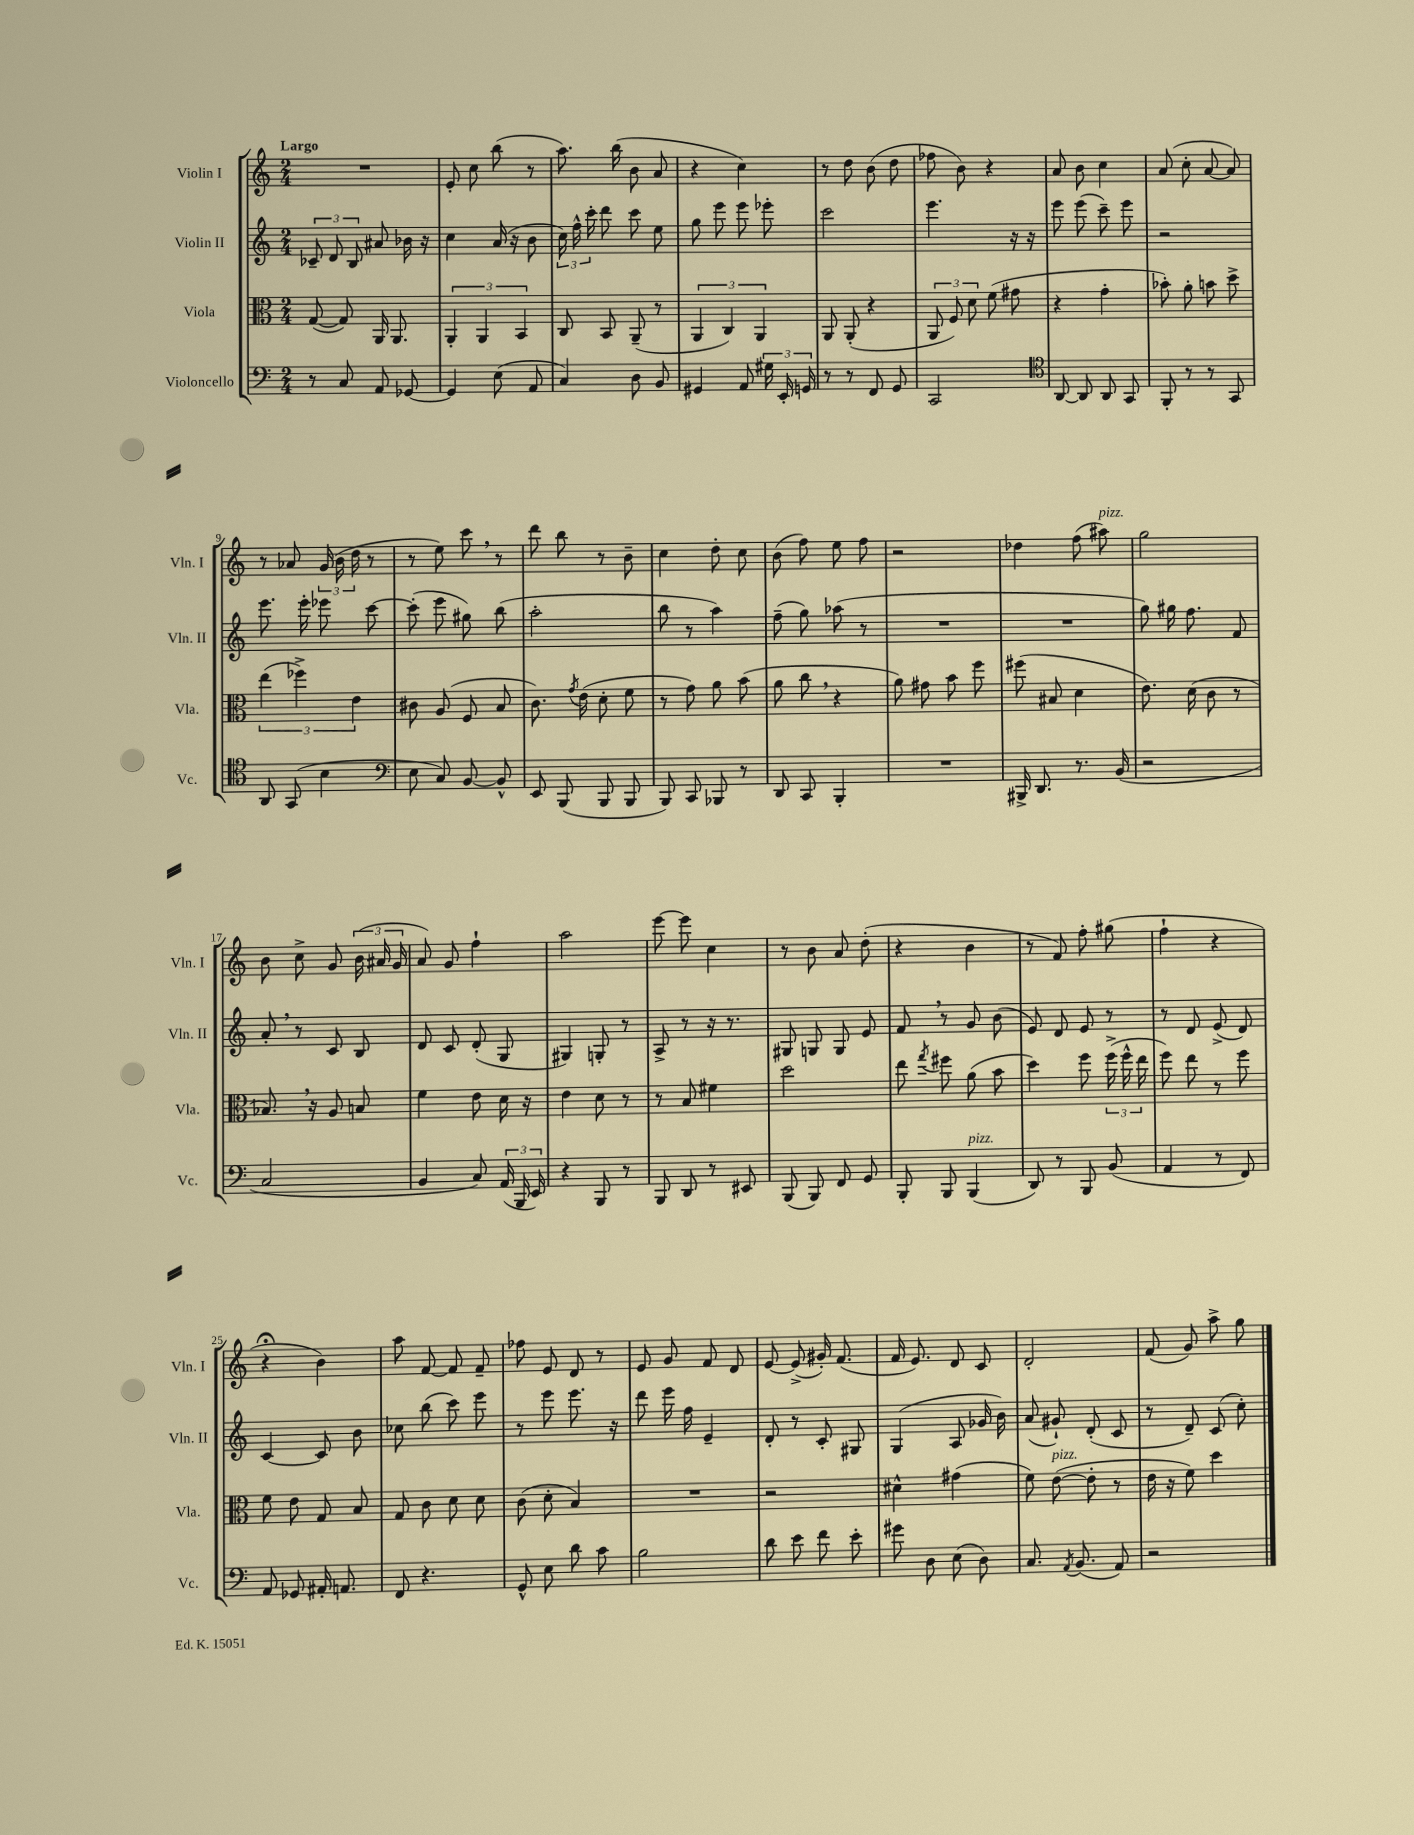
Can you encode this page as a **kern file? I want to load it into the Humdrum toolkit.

**kern	**kern	**kern	**kern
*part4	*part3	*part2	*part1
*staff4	*staff3	*staff2	*staff1
*I"Violoncello	*I"Viola	*I"Violin II	*I"Violin I
*I'Vc.	*I'Vla.	*I'Vln. II	*I'Vln. I
*clefF4	*clefC3	*clefG2	*clefG2
*k[]	*k[]	*k[]	*k[]
*M2/4	*M2/4	*M2/4	*M2/4
=1	=1	=1	=1
!	!	!	!LO:TX:a:B:t=Largo
8r	([8G/	12c-X~/	2r
.	.	12d/	.
8C/	8G/])	.	.
.	.	12B/	.
8AA/	16AA/	8a#X/	.
.	8.AA/	.	.
[8GG-X/	.	16b-X\	.
.	.	16r	.
=2	=2	=2	=2
4GG-/]	6AA'/	4cc\	8e'/
.	.	.	8cc\
.	6AA/	.	.
(8E\	.	(16a/	(8bb\
.	.	16r	.
.	6BB/	.	.
8AA/	.	8b\	8r
=3	=3	=3	=3
4C/)	8C/	24cc\)	8.aa\)
.	.	24ff^^\	.
.	.	24ccc'\	.
.	8BB/	8ddd\	.
.	.	.	(16bb\
8D\	(8AA~/	8ccc\	8b\
8BB/	8r	8ee\	8a/
=4	=4	=4	=4
4GG#X/	6AA/	8gg\	4r
.	.	8eee\	.
.	6C/)	.	.
8AA/	.	8eee\	4cc\)
.	6AA/	.	.
24G#X\	.	8eee-X'\	.
24EE'/	.	.	.
24GGn/	.	.	.
=5	=5	=5	=5
8r	8AA/	2ccc\	8r
8r	(8AA'/	.	8dd\
8FF/	4r	.	(8b\
8GG/	.	.	8dd\
=6	=6	=6	=6
2CC/	12AA/	4.eee\	8ff-X\
.	12F/)	.	.
.	.	.	8b\)
.	12d\	.	.
.	(8f\	.	4r
.	8g#X\	16r	.
.	.	16r	.
=7	=7	=7	=7
*clefC4	*	*	*
[8AA/	4r	8eee\	8a/
8AA/]	.	(8eee\	8b\
8AA/	4g'\	8ccc~\)	4cc\
8GG/	.	8eee\	.
=8	=8	=8	=8
8FF'/	8b-X'\)	2r	(8a/
8r	8a'\	.	8cc'\
8r	8bn\	.	[8a/
8GG/	8dd^\	.	8a/])
!!LO:LB:g=z
=9	=9	=9	=9
8AA/	(6ee\	8.eee\	8r
(8GG/	.	.	8a-X/
.	6ff-X^\)	.	.
.	.	16eee'\	.
4B\	.	8eee-X\	(24g/
.	.	.	24b\
.	6e\	.	24dd\
.	.	[8ccc\	8r
=10	=10	=10	=10
*clefF4	*	*	*
8E\	8c#X\	(8ccc'\]	8r
8C/)	(8A/	8eee\	8ee\)
[8BB/	8F/	8gg#X\)	8ccc,\
8BB^^/]	8B/	(8bb\	8r
=11	=11	=11	=11
8EE/	8.c\)	2aa'\	8ddd\
(8BBB/	.	.	8bb\
.	8qg/	.	.
.	(16e\	.	.
8BBB/	8d'\	.	8r
8BBB/	8f\	.	8b~\
=12	=12	=12	=12
8BBB/)	8r	8bb\	4cc\
8CC/	8g\)	8r	.
8BBB-X/	8a\	4aa\)	8dd'\
8r	(8b\	.	8cc\
=13	=13	=13	=13
8DD/	8a\	(8ff~\	(8b\
8CC/	8cc,\	8gg\)	8ff\)
4BBB'/	4r	(8aa-X\	8ee\
.	.	8r	8ff\
=14	=14	=14	=14
2r	8a\)	2r	2r
.	8g#X\	.	.
.	8b\	.	.
.	8ff\	.	.
=15	=15	=15	=15
16BBB#X^/	(8ff#X\	2r	4dd-X\
8.DD/	.	.	.
.	8B#X/	.	.
8.r	4d\	.	(8ff\
!	!	!	!LO:TX:a:i:t=pizz.
.	.	.	8aa#X\)
(16BB/	.	.	.
=16	=16	=16	=16
2r	8.e\)	8gg\)	2gg\
.	.	16gg#X\	.
.	(16d\	8.ff\	.
.	8c\	.	.
.	8r	8f/	.
!!LO:LB:g=z
=17	=17	=17	=17
2C/	8.B-X,/)	8a',/	8b\
.	.	8r	8cc^\
.	16r	.	.
.	8A/	8c/	8g/
.	8Bn/	8B/	(24b\
.	.	.	24a#X/
.	.	.	24g/
=18	=18	=18	=18
4BB/	4f\	8d/	8a/)
.	.	8c/	8g/
8C/)	8e\	(8d'/	4ff`\
(24AA/	16d\	8G/	.
24BBB/	.	.	.
.	16r	.	.
24EE/)	.	.	.
=19	=19	=19	=19
4r	4e\	4G#X/)	2aa\
8BBB/	8d\	8Gn'/	.
8r	8r	8r	.
=20	=20	=20	=20
8BBB/	8r	8A^/	[8eee\
8DD/	8B/	8r	8eee\]
8r	4f#X\	16r	4cc\
.	.	8.r	.
8EE#X/	.	.	.
=21	=21	=21	=21
(8BBB/	2dd\	8G#X/	8r
8BBB/)	.	8Gn/	8b\
8FF/	.	8G/	8a/
8GG/	.	8e/	(8dd'\
=22	=22	=22	=22
8BBB'/	8ee\	8f,/	4r
.	8qgg/	.	.
8BBB/	8ff#X\	8r	.
!LO:TX:a:i:t=pizz.	!	!	!
(4BBB/	(8a\	8g/	4b\
.	8b\	(8b\	.
=23	=23	=23	=23
8DD/)	4dd\)	8e/)	8r
8r	.	8d/	8f/)
8BBB/	8ff\	8e/	8ff'\
(8BB/	(24ff^\	8r	(8gg#X\
.	24ff^^\	.	.
.	24ee\	.	.
=24	=24	=24	=24
4AA/	8ff\)	8r	4ff`\
.	8ee\	8d/	.
8r	8r	(8e^/	4r
8FF/)	8ff\	8d/)	.
!!LO:LB:g=z
=25	=25	=25	=25
8AA/	8f\	[4c/	4r;<
8GG-X/	8e\	.	.
16AA#X'/	8G/	8c/]	4b\)
8.AAn/	.	.	.
.	8B/	8b\	.
=26	=26	=26	=26
8FF/	8G/	8cc-X\	8aa\
4.r	8c\	(8bb\	[8f/
.	8d\	8ccc\)	8f/]
.	8d\	8eee\	8f~/
=27	=27	=27	=27
8GG^^/	(8c\	8r	8ff-X\
8E\	8d'\	8eee\	8e/
8d\	4B/)	8.eee\	8d/
8c\	.	.	8r
.	.	16r	.
=28	=28	=28	=28
2B\	2r	8ddd\	8e/
.	.	16eee\	8g/
.	.	16ff\	.
.	.	4e~/	8f/
.	.	.	8d/
=29	=29	=29	=29
8d\	2r	8d'/	[8e/
8e\	.	8r	(8e^/]
8f\	.	8c'/	16g#X'/)
.	.	.	(8.f/
8e'\	.	8G#X/	.
=30	=30	=30	=30
8g#X\	4d#X^^\	(4G/	16f/
.	.	.	8.e/)
8D\	.	.	.
(8E\	(4g#X\	8A/	8d/
8D\)	.	16g-X/	8c/
.	.	16b\)	.
=31	=31	=31	=31
8.C/	8f\)	(8a/	2d'/
!	!LO:TX:a:i:t=pizz.	!	!
.	([8e\	8g#X`/)	.
8qAA/	.	.	.
(8.BB/	.	.	.
.	8e'\]	(8d'/	.
8AA/)	8r	8c/	.
=32	=32	=32	=32
2r	16e\	8r	(8f/
.	16r	.	.
.	8f\)	8d~/)	8g/)
.	4dd\	(8c/	8aa^\
.	.	8cc'\)	8gg\
==	==	==	==
*-	*-	*-	*-
